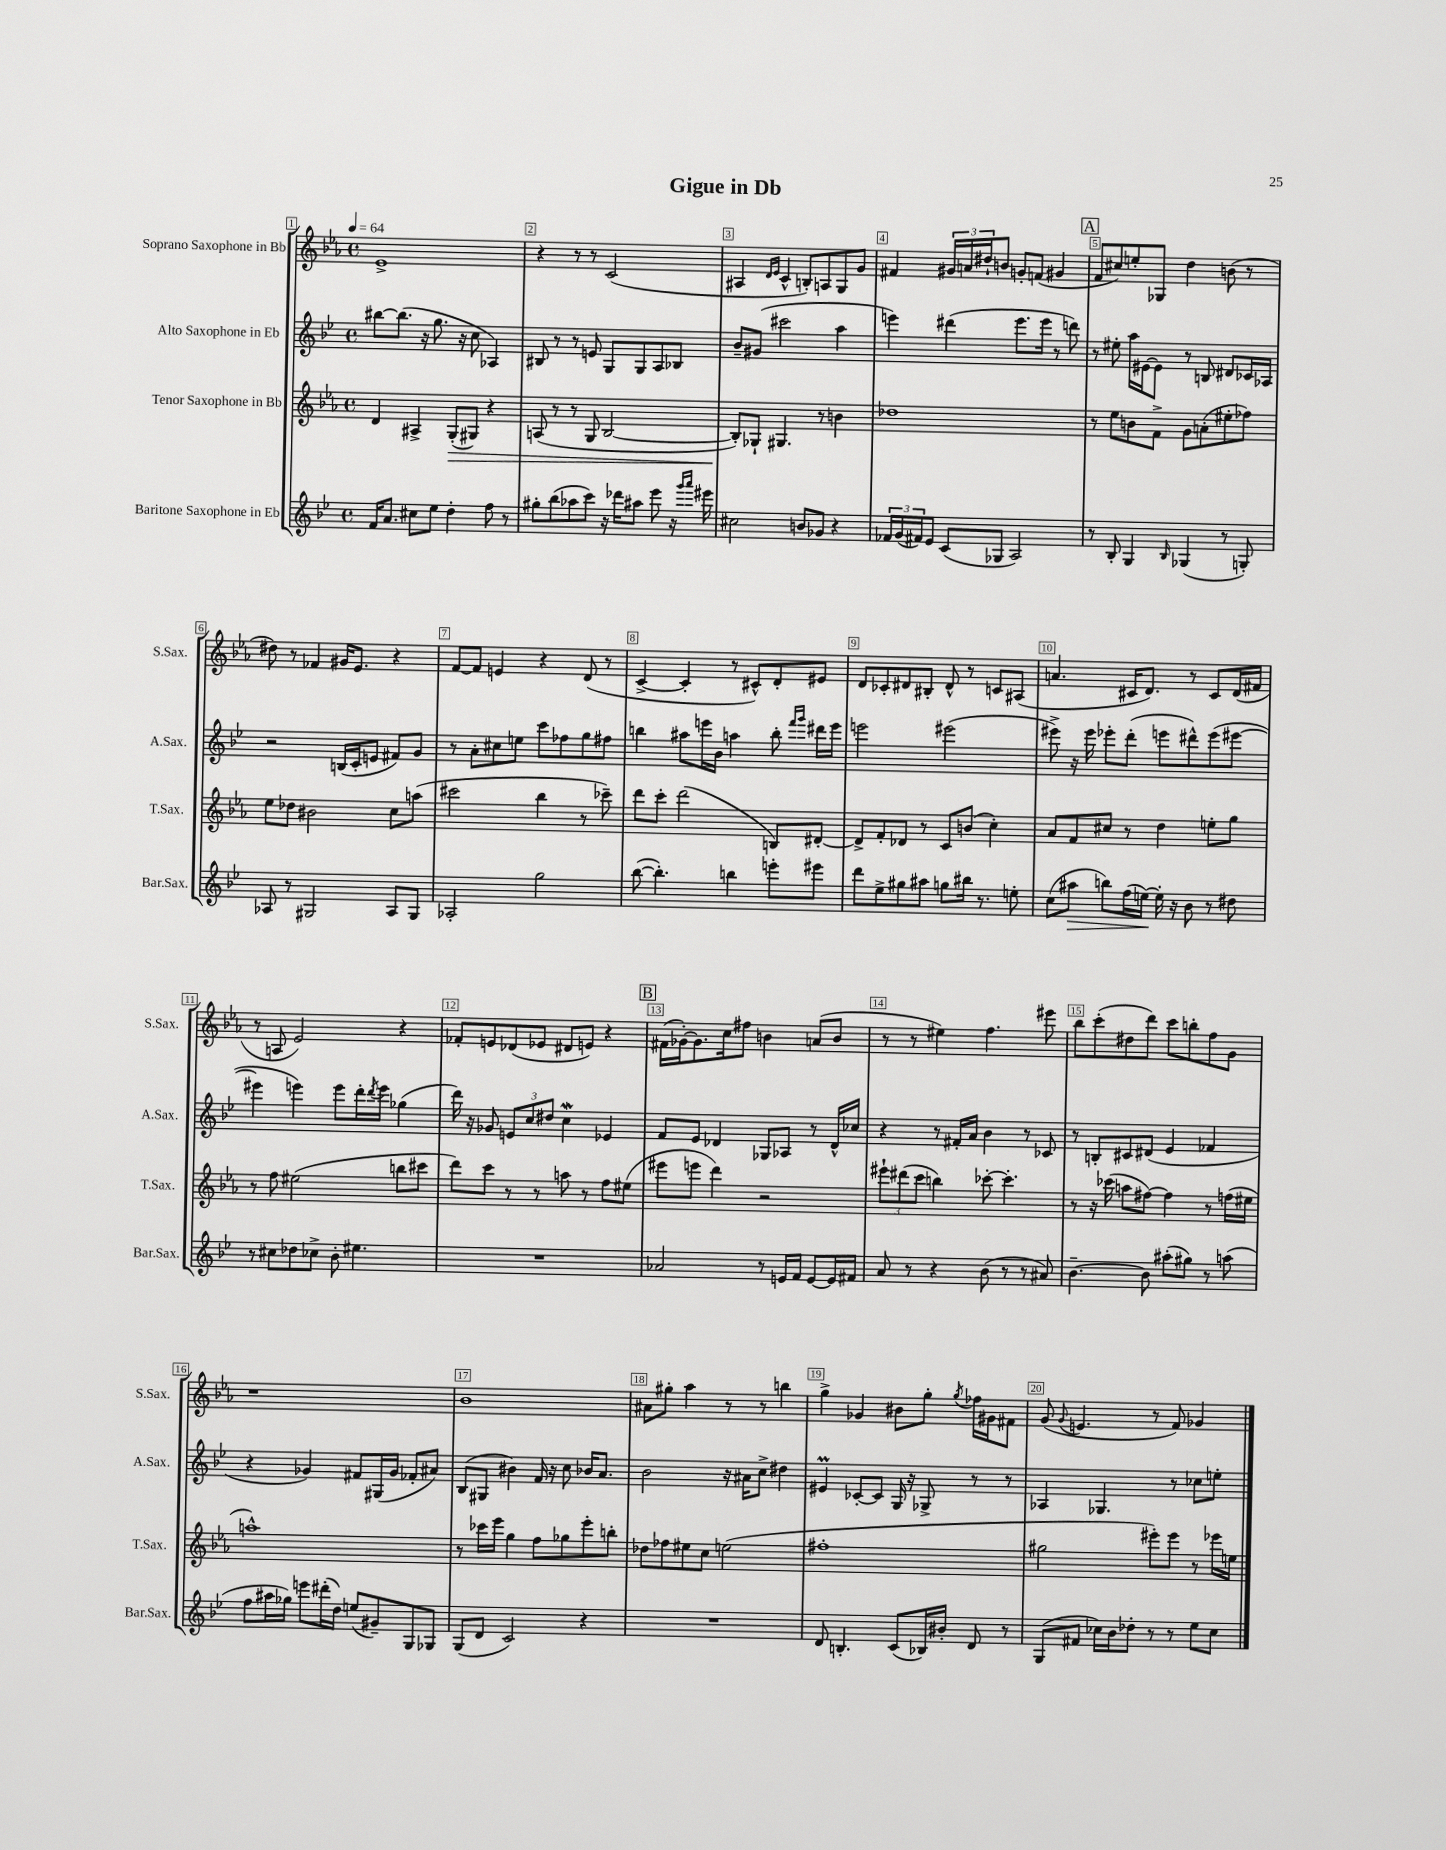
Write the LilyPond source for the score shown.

\header { title = "Gigue in Db" }
<<
\new StaffGroup <<
\new Staff = "s0" \with { instrumentName = "Soprano Saxophone in Bb" shortInstrumentName = "S.Sax." } {
    \clef treble \key ees \major \defaultTimeSignature \time 4/4 \tempo 4 = 64
    ees'1-> |
    r4 r8 r8 c'2( |
    ais4 \grace { d'16 ees'16 } c'4-^ b8-.) a8 g8 g'8 |
    fis'4 \tuplet 3/2 { gis'16 a'16 dis''16-! } b'8 g'8-. f'8( gis'4 |
    \mark \markup { \box "A" } f'8 cis''8) e''8-. ges8 d''4 b'8( r8 |
    dis''8) r8 fes'4 gis'16 ees'8. r4 |
    f'8~ f'8 e'4 r4 d'8( r8 |
    c'4~-> c'4-. r8 cis'8-^) d'8-. eis'8 |
    d'8 ces'8-. dis'8 bis8-. dis'8-^ r8 c'8 ais8( |
    a'4. cis'16 d'8.) r8 cis'8 d'16( fis'16 |
    r8 a8 ees'2) r4 |
    fes'8-. e'8 des'8( ees'8 dis'8 e'8) r4 |
    \mark \markup { \box "B" } fis'16( ges'16~-.) ges'8. c''16 fis''8 b'4 a'8( b'8 |
    r8 r8 eis''4) f''4. eis'''8 |
    bes''8 c'''8-.( dis''8 d'''8) c'''8 b''8-. f''8 g'8 |
    r1 |
    bes'1 |
    ais'8 gis''8-. aes''4 r8 r8 b''4 |
    g''4-> ges'4 bis'8 g''8-. \acciaccatura { g''8 } fes''16 gis'16 fis'8 |
    g'8( \appoggiatura { g'8 } e'4. r8 f'8) ges'4 \bar "|." |
}
\new Staff = "s1" \with { instrumentName = "Alto Saxophone in Eb" shortInstrumentName = "A.Sax." } {
    \clef treble \key bes \major \defaultTimeSignature \time 4/4
    bis''8~ bis''8.( r16 g''8. r16 c''8 aes4) |
    bis8 r8 r8 e'8 g8 g8 a8 bes8 |
    bes'8-- gis'8( cis'''2 a''4 |
    e'''4) dis'''4( e'''8. e'''16 r8 d'''8) |
    \mark \markup { \box "A" } r8 eis''8-. a''16 eis'16~ eis'8 r8 b8 dis'8 ces'16 aes16 |
    r2 b16( c'16-. e'8 fis'8) g'8 |
    r8 a'8-. cis''8 e''8 c'''8 fes''8 g''8 fis''8 |
    b''4 ais''8 e'''16 bes'16 a''4 b''8-. \grace { f'''16 g'''16 } dis'''16 e'''16 |
    e'''2 eis'''2( |
    eis'''8->) r16 eis'''16 ees'''8-. d'''8-.( e'''8 dis'''8-^) e'''8( eis'''8~ |
    eis'''4 e'''4) e'''8 d'''16-. \acciaccatura { d'''8 } e'''16 ges''4( |
    d'''16) r16 ges'8 \tuplet 3/2 { e'8 c''8 dis''8 } c''4\mordent ees'4 |
    \mark \markup { \box "B" } f'8 ees'8 des'4 ges8 aes8 r8 des'16-^ ces''16 |
    r4 r8 fis'16-. a'16 bes'4 r8 ces'8 |
    r8 b8-. cis'8 dis'8( ees'4 fes'4 |
    r4 ges'4) fis'8 gis16( ges'16 fes'8-. ais'8) |
    bes8( gis8 bis'4) f'16 r16 c''8 bes'16 a'8. |
    bes'2 r16 ais'16 c''8-> dis''4 |
    eis'4\prall ces'8~-. ces'8 g16 r16 ges8-> r8 r8 |
    aes4 ges4. r8 ces''8 e''8-. \bar "|." |
}
\new Staff = "s2" \with { instrumentName = "Tenor Saxophone in Bb" shortInstrumentName = "T.Sax." } {
    \clef treble \key ees \major \defaultTimeSignature \time 4/4
    d'4 ais4-> g8-.\>( gis8) r4 |
    a8( r8 r8 g8 bes2~ |
    bes8-.\!) ges8-! gis4. r8 b'4 |
    des''1 |
    \mark \markup { \box "A" } r8 ees''8 b'8 f'8-> g'8 a'8-.( eis''8-. fes''8) |
    ees''8 des''8 bis'2 c''8 a''8( |
    cis'''2 bes''4 r8 ces'''8--) |
    d'''8 c'''8-. d'''2( b8) dis'8~-. |
    dis'8-> f'8-. des'8 r8 c'8 b'8( c''4-.) |
    aes'8 f'8 cis''8 r8 d''4 e''8-. g''8 |
    r8 f''8 eis''2( b''8 cis'''8 |
    d'''8) c'''8 r8 r8 a''8 r8 f''8 eis''8( |
    \mark \markup { \box "B" } eis'''8 e'''8 d'''4) r2 |
    \tuplet 3/2 { eis'''8-! dis'''8( c'''8 } b''4) ces'''8~-. ces'''4.-. |
    r8 r16 ces'''16( a''8 fis''8~) fis''4 r8 f''16( eis''16 |
    a''1-^) |
    r8 ces'''16 ees'''16 g''4 f''8 ges''8 ees'''8-. b''8-. |
    des''8 fes''8 eis''8 c''8 e''2( |
    fis''1-. |
    gis''2 eis'''8-.) eis'''8 r8 ees'''16 e''16 \bar "|." |
}
\new Staff = "s3" \with { instrumentName = "Baritone Saxophone in Eb" shortInstrumentName = "Bar.Sax." } {
    \clef treble \key bes \major \defaultTimeSignature \time 4/4
    f'16 a'8. cis''8 ees''8 d''4-. f''8 r8 |
    gis''8-. bes''8( aes''8 c'''8) r16 des'''16 ais''8 ees'''8 r16 \grace { g'''16 a'''16 } eis'''16 |
    cis''2 b'8 ges'8 r4 |
    \tuplet 3/2 { fes'16 g'16( fis'16) } ees'8 c'8( ges8 a2) |
    \mark \markup { \box "A" } r8 bes8-. g4 \grace { bes16 } ges4( r8 g8-.) |
    aes8 r8 gis2 aes8 gis8 |
    aes2-. g''2 |
    bes''8~( bes''4.-.) b''4 e'''8-. eis'''8 |
    d'''8 ees''8-> gis''8 ais''8 g''8 bis''16 r8. e''8-. |
    c''8( ais''8\> b''8) f''16( e''16~\!) e''16-. r16 bes'8 r8 dis''8 |
    r8 cis''8 des''8 ces''8-> bes'8-. eis''4. |
    R1 |
    \mark \markup { \box "B" } aes'2 r8 e'16 f'16 e'8~ e'16 fis'16 |
    a'8 r8 r4 bes'8( r8 r8 ais'8) |
    bes'4.~-- bes'8 ais''8-.( gis''8) r8 a''8( |
    f''8 ais''16 ges''16) e'''8 dis'''16-.( d''16) e''8( gis'8--) g8 ges8 |
    g8( d'8 c'2) r4 |
    R1 |
    d'8 b4.-. c'8( bes16) bis'16-. d'8 r8 |
    g8( fis'8 ces''16) bes'16 des''8-. r8 r8 ees''8 ces''8 \bar "|." |
}
>>
>>
\layout { \context { \Score \override BarNumber.break-visibility = ##(#f #t #t) barNumberVisibility = #all-bar-numbers-visible \override BarNumber.stencil = #(make-stencil-boxer 0.1 0.3 ly:text-interface::print) } }
